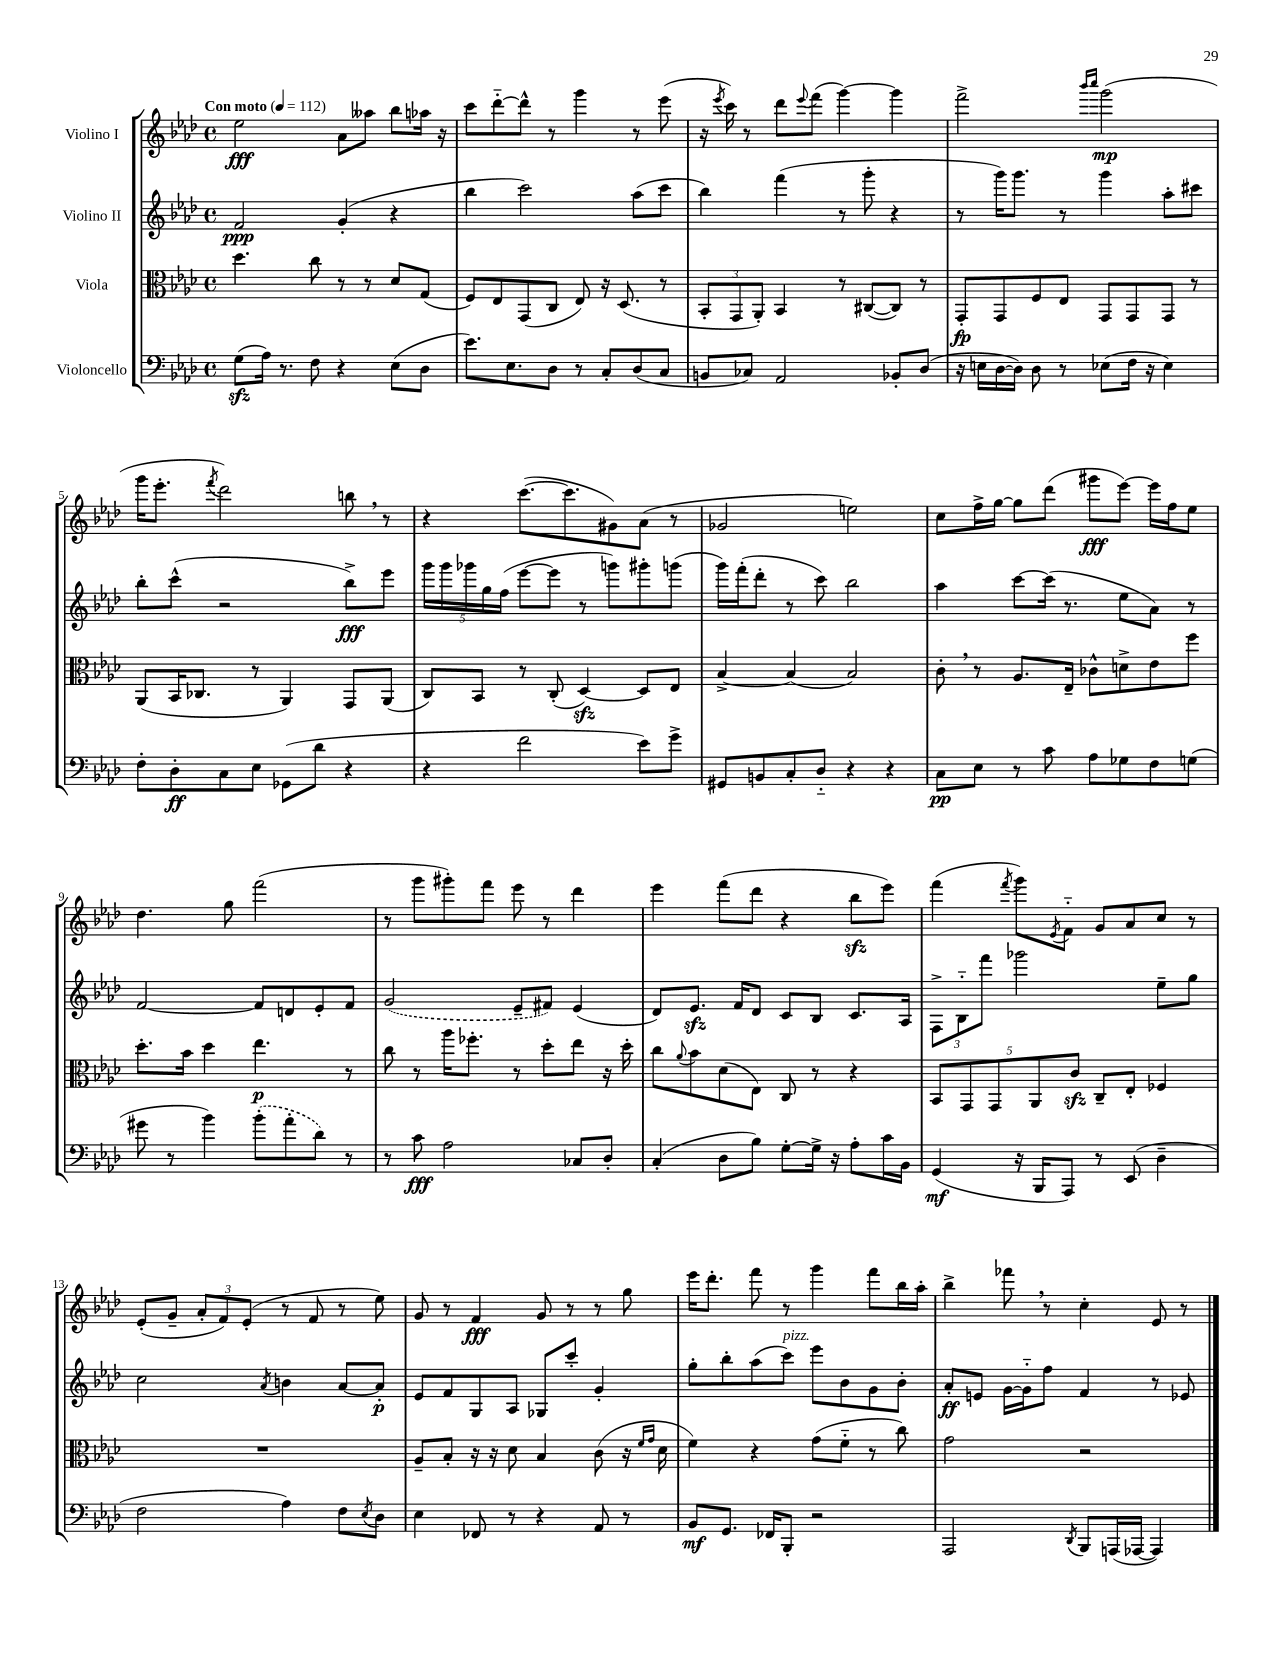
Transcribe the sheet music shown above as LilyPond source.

<<
\new StaffGroup <<
\new Staff = "s0" \with { instrumentName = "Violino I" } {
    \clef treble \key aes \major \defaultTimeSignature \time 4/4 \tempo "Con moto" 4 = 112
    ees''2\fff aes'8 aeses''8 bes''8 aes''16 r16 |
    c'''8 des'''8~-_ des'''8-^ r8 g'''4 r8 ees'''8( |
    r16 \acciaccatura { ees'''8 } c'''16) r8 des'''8 \appoggiatura { ees'''8 } f'''8( g'''4~) g'''4 |
    f'''2-> \grace { bes'''16 c''''16 } g'''2\mp( |
    g'''16 ees'''8.-. \acciaccatura { f'''8 } des'''2) b''8 \breathe r8 |
    r4 c'''8.~( c'''8. gis'8) aes'8( r8 |
    ges'2 e''2) |
    c''8 f''16-> g''16~ g''8 des'''8( gis'''8\fff ees'''8~) ees'''16 f''16 ees''8 |
    des''4. g''8 f'''2( |
    r8 g'''8 gis'''8-.) f'''8 ees'''8 r8 des'''4 |
    ees'''4 f'''8( des'''8 r4 bes''8\sfz ees'''8) |
    f'''4( \acciaccatura { f'''8 } g'''8) \acciaccatura { ees'8 } f'8-_ g'8 aes'8 c''8 r8 |
    ees'8-.( g'8-- \tuplet 3/2 { aes'8-. f'8) ees'8-.( } r8 f'8 r8 ees''8) |
    g'8 r8 f'4\fff g'8 r8 r8 g''8 |
    ees'''16 des'''8.-. f'''8 r8 g'''4 f'''8 bes''16 aes''16-. |
    bes''4-> fes'''8 \breathe r8 c''4-. ees'8 r8 \bar "|." |
}
\new Staff = "s1" \with { instrumentName = "Violino II" } {
    \clef treble \key aes \major \defaultTimeSignature \time 4/4
    f'2\ppp g'4-.( r4 |
    bes''4 c'''2) aes''8( c'''8 |
    bes''4) f'''4( r8 g'''8-. r4 |
    r8 g'''16) g'''8. r8 g'''4 aes''8-. cis'''8 |
    bes''8-. c'''8-^( r2 bes''8->\fff) ees'''8 |
    \tuplet 5/4 { g'''16 g'''16 ges'''16 g''16 f''16( } ees'''8~ ees'''8 r8 g'''8) gis'''8-. g'''8( |
    g'''16) f'''16-.( des'''8-. r8 c'''8) bes''2 |
    aes''4 c'''8~ c'''16( r8. ees''8 aes'8) r8 |
    f'2~ f'8 d'8 ees'8-. f'8 |
    \once \slurDashed g'2( ees'8-- fis'8) ees'4( |
    des'8) ees'8.\sfz f'16 des'8 c'8 bes8 c'8. aes16 |
    \tuplet 3/2 { f8-> bes8-_ f'''8 } ges'''2 ees''8-- g''8 |
    c''2 \acciaccatura { aes'8 } b'4 aes'8~ aes'8-.\p |
    ees'8 f'8 g8 aes8 ges8 c'''8-. g'4-. |
    g''8-. bes''8-. aes''8( c'''8^\markup { \italic "pizz." }) ees'''8 bes'8 g'8 bes'8-. |
    aes'8-.\ff e'8 g'16~ g'16-_ f''8 f'4 r8 ees'8 \bar "|." |
}
\new Staff = "s2" \with { instrumentName = "Viola" } {
    \clef alto \key aes \major \defaultTimeSignature \time 4/4
    des''4. c''8 r8 r8 des'8 g8( |
    f8) ees8 g,8( c8 ees8) r16 des8.( r8 |
    \tuplet 3/2 { bes,8-. g,8 aes,8-.) } bes,4 r8 cis8~( cis8) r8 |
    g,8-.\fp g,8 f8 ees8 g,8 g,8 g,8 r8 |
    aes,8( bes,16 ces8. r8 aes,4) g,8 aes,8( |
    c8) bes,8 r8 c8-.( des4~\sfz) des8 ees8 |
    bes4~-> bes4( bes2) |
    c'8-. \breathe r8 aes8. ees16-- ces'8-^ d'8-> ees'8 f''8 |
    des''8.-. bes'16 des''4 ees''4.\p r8 |
    c''8 r8 aes''16 fes''8.-. r8 des''8-. ees''8 r16 des''16-. |
    c''8 \appoggiatura { aes'8 } bes'8 des'8( ees8) c8 r8 r4 |
    \tuplet 5/4 { bes,8 g,8 g,8 aes,8 c'8\sfz } c8-- ees8-. fes4 |
    R1 |
    aes8-- bes8-. r16 r16 des'8 bes4 c'8( r16 \grace { f'16 g'16 } des'16 |
    f'4) r4 g'8( f'8-_ r8 c''8) |
    g'2 r2 \bar "|." |
}
\new Staff = "s3" \with { instrumentName = "Violoncello" } {
    \clef bass \key aes \major \defaultTimeSignature \time 4/4
    g8\sfz( aes16) r8. f8 r4 ees8( des8 |
    ees'8.) ees8. des8 r8 c8-. des8( c8 |
    b,8 ces8) aes,2 bes,8-. des8( |
    r16 e16 des16~ des16) des8 r8 ees8( f16 r16 ees4) |
    f8-. des8-.\ff c8 ees8 ges,8( des'8 r4 |
    r4 f'2 ees'8) g'8-> |
    gis,8 b,8 c8-. des8-_ r4 r4 |
    c8\pp ees8 r8 c'8 aes8 ges8 f8 g8( |
    gis'8 r8 bes'4) \once \slurDashed bes'8-.( aes'8-. des'8) r8 |
    r8 c'8\fff aes2 ces8 des8-. |
    c4-.( des8 bes8) g8~-. g16-> r16 aes8-. c'16 bes,16 |
    g,4\mf( r16 bes,,16 aes,,8) r8 ees,8( des4-- |
    f2 aes4) f8 \acciaccatura { ees8 } des8 |
    ees4 fes,8 r8 r4 aes,8 r8 |
    bes,8\mf g,8. fes,16 bes,,8-. r2 |
    aes,,2 \acciaccatura { des,8 } bes,,8 a,,16( aes,,16~ aes,,4) \bar "|." |
}
>>
>>
